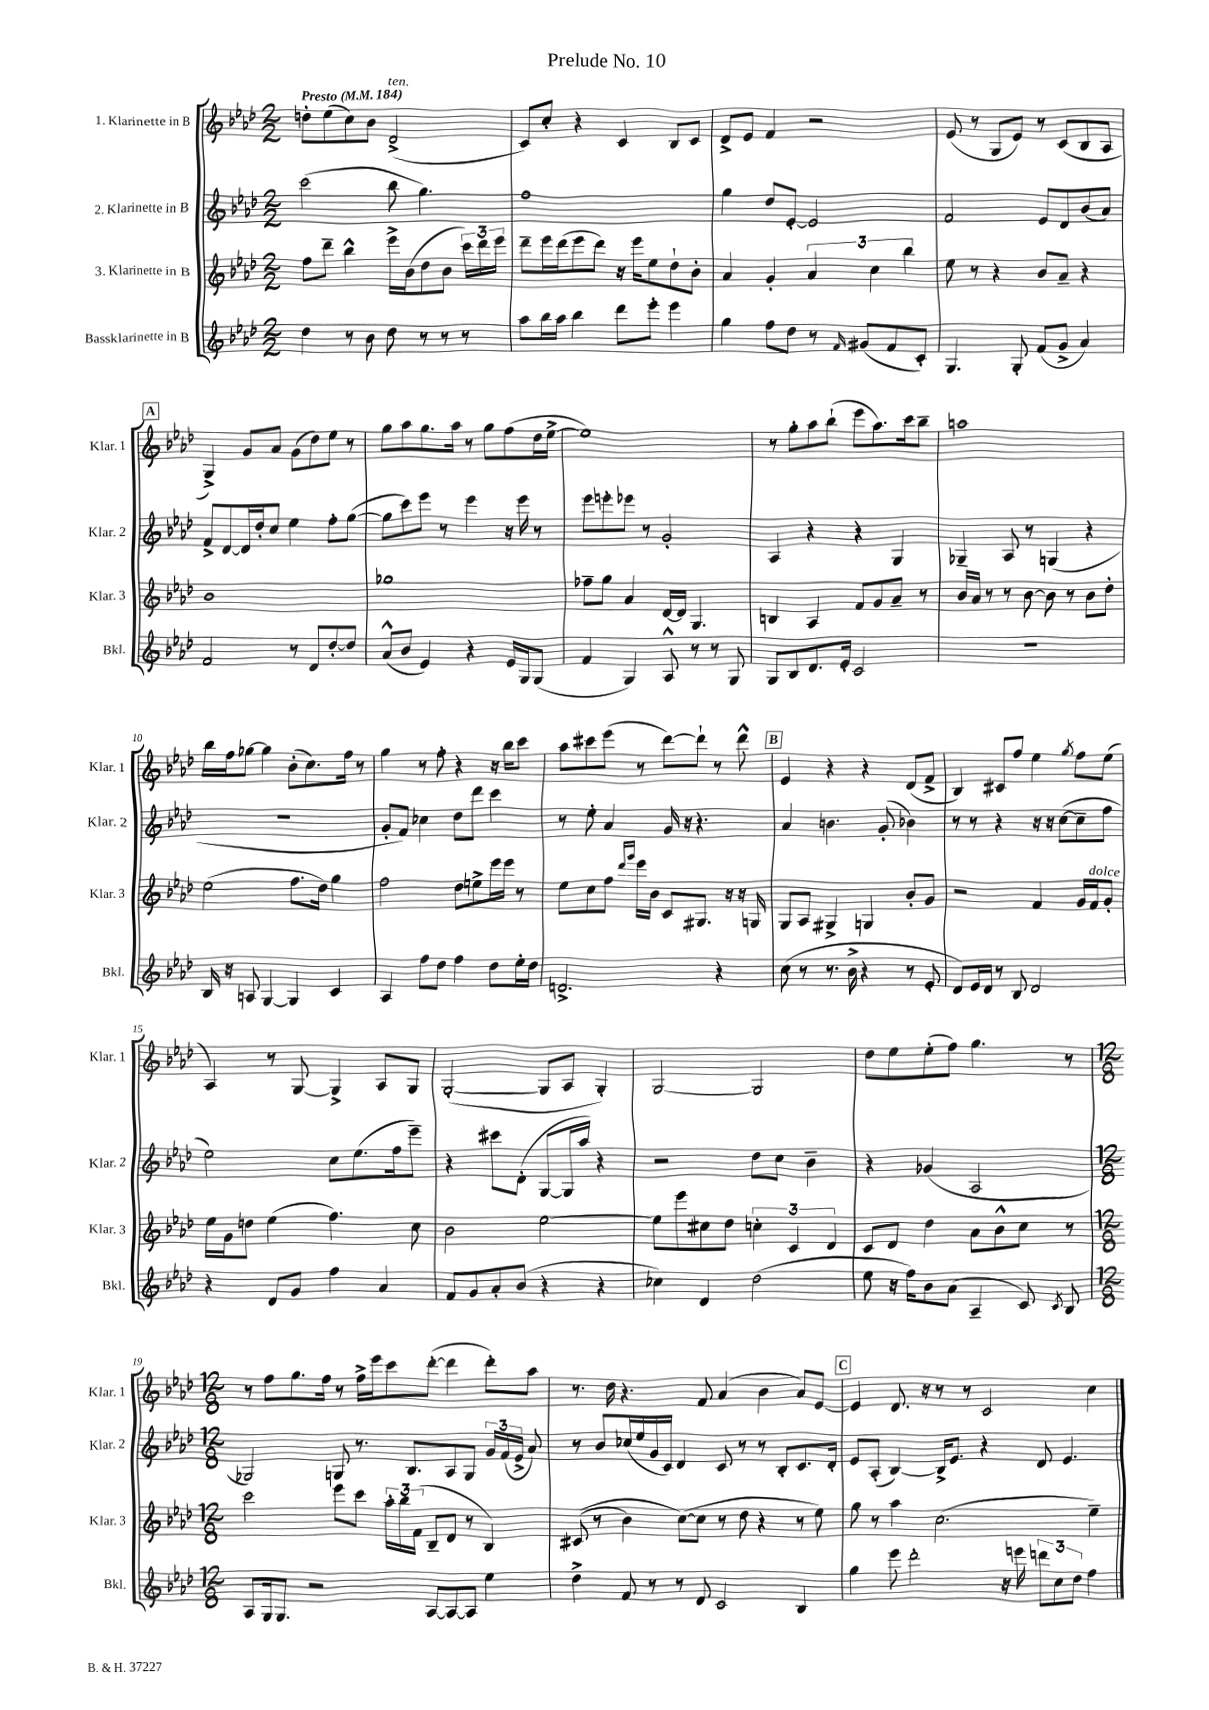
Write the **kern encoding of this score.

**kern	**kern	**kern	**kern
*part4	*part3	*part2	*part1
*staff4	*staff3	*staff2	*staff1
*I"Bassklarinette in B	*I"3. Klarinette in B	*I"2. Klarinette in B	*I"1. Klarinette in B
*I'Bkl.	*I'Klar. 3	*I'Klar. 2	*I'Klar. 1
*clefG2	*clefG2	*clefG2	*clefG2
*k[b-e-a-d-]	*k[b-e-a-d-]	*k[b-e-a-d-]	*k[b-e-a-d-]
*M2/2	*M2/2	*M2/2	*M2/2
*MM184	*MM184	*MM184	*MM184
=1	=1	=1	=1
!	!	!	!LO:TX:a:B:t=Presto
4dd-\	8ff\L	(2ccc\	8ddn'\L
.	8ddd-~\J	.	(8ee-\
8r	4bb-^^\	.	8cc\)
8b-\	.	.	8b-\J
!	!	!	!LO:TX:a:i:t=ten.
8dd-\	16eee-^\LL	8bb-\	(2d-^/
.	(16b-\J	.	.
8r	8dd-\	4.gg\)	.
8r	8b-\J	.	.
8r	24ccc\LL)	.	.
.	24ddd-\	.	.
.	24eee-\JJ	.	.
=2	=2	=2	=2
8aa-\L	8ddd-~\L	1ff	8c/L)
16bb-\L	16eee-\L	.	8cc'/J
16aa-\JJ	(16ddd-\J	.	.
4bb-\	8eee-\	.	4r
.	8ddd-\J)	.	.
8ddd-\L	16r	.	4c/
.	16eee-\KL	.	.
8eee-'\J	8ee-\	.	.
4eee-\	8dd-`\	.	8B-/L
.	8b-'\J	.	8c/J
=3	=3	=3	=3
4gg\	4a-/	4gg\	8d-^/L
.	.	.	8e-/J
8ff\L	4g'/	8dd-/L	4f/
8dd-\J	.	[8e-'/J	.
8r	6a-/	2e-/]	2r
16qqf/	.	.	.
(8g#X/L	.	.	.
.	6cc\	.	.
8f/	.	.	.
.	6bb-\	.	.
8c'/J)	.	.	.
=4	=4	=4	=4
4.G/	8ee-\	2f/	(8e-/
.	8r	.	8r
.	4r	.	8G/L
8G'/	.	.	8e-/J)
(8f/L	8b-/L	8e-/L	8r
8g^/J	8a-~/J	8d-/	(8c/L
4a-/)	4r	(8b-/	8B-/
.	.	8a-/J)	8A-/J
!!LO:LB:g=z
!!LO:REH:place=s1:t=A
=5	=5	=5	=5
2f/	1b-	8f^/L	4G^/)
.	.	[8d-/	.
.	.	16d-/L]	8g/L
.	.	16dd-'/J	.
.	.	8cc/J	8a-/J
8r	.	4ee-\	(8g\L
8d-/L	.	.	8dd-\)
[8dd-'/	.	8ff'\L	8ee-\J
8dd-/J]	.	([8gg\J	8r
=6	=6	=6	=6
(8a-^^/L	1gg-X	8gg\L]	8gg\L
8b-/J	.	8ccc\)	8aa-\
4e-/)	.	8eee-\J	8.gg\
.	.	8r	.
.	.	.	16aa-\Jk
4r	.	4eee-\	8r
.	.	.	8gg\L
16e-/LL	.	16r	(8ff\
16G/J	.	16eee-\	.
(8G/J	.	8r	16dd-\L
.	.	.	[16ee-^\JJ
=7	=7	=7	=7
4f/	8ff-X~\L	8eee-\L	1ee-])
.	8gg\J	8eeen'\	.
4G/)	4a-/	8eee-X\J	.
.	.	8r	.
8A-^^/	[16d-/LL	2g'/	.
.	16d-/JJ]	.	.
8r	4.G/	.	.
8r	.	.	.
8G/	.	.	.
=8	=8	=8	=8
8G/L	4Bn/	4A-/	8r
8B-/	.	.	8gg'\L
8.d-/	4A-/	4r	8aa-\
.	.	.	(8bb-`\J
16e-'/Jk	.	.	.
2c/	8f/L	4r	8eee-\L
.	8g/	.	8.aa-\)
.	8a-~/J	4G/	.
.	.	.	16ccc\k
.	8r	.	8bb-~\J
=9	=9	=9	=9
1r	16b-/LL	4G-X~/	1aan
.	16a-/JJ	.	.
.	8r	.	.
.	8r	8A-/	.
.	[8b-\	8r	.
.	8b-\]	(4Gn/	.
.	8r	.	.
.	8b-\L	4r	.
.	8dd-'\J	.	.
!!LO:LB:g=z
=10	=10	=10	=10
16B-/	(2ee-\	1r	16bb-\LL
16r	.	.	16ff\J
8An/	.	.	[8gg-X\J
[4G/	.	.	4gg-\]
4G/]	8.ff\L	.	(8b-'\L
.	.	.	8.cc\)
.	16dd-\Jk)	.	.
4c/	4gg\	.	.
.	.	.	16ff\Jk
.	.	.	8r
=11	=11	=11	=11
4A-/	2ff\	8g'/L	4gg\
.	.	8f/J)	.
8ff\L	.	4cc-X\	8r
8dd-\J	.	.	8ff'\
4ff\	8dd-\L	8dd-\L	4r
.	8een^\	8ddd-\J	.
8dd-\L	16eee-\L	4ccc\	16r
.	16eee-\JJ	.	16bb-\KL
16ee-'\L	8r	.	8ccc\J
16dd-\JJ	.	.	.
=12	=12	=12	=12
2.dn^/	8ee-\L	8r	8aa-\L
.	8cc\	8ee-'\	8ccc#X\
.	8ff\J	4a-/	(8eee-\J
.	16qqddd-/LL	.	.
.	16qqggg/JJ	.	.
.	16eee-\LL	.	8r
.	16b-\JJ	.	.
.	8c/L	16g/	[8ddd-\L)
.	.	16r	.
.	8.G#X/J	4.r	8ddd-`\J]
4r	.	.	8r
.	16r	.	.
.	16r	.	8ddd-^^\
.	16Gn/	.	.
!!LO:REH:place=s1:t=B
=13	=13	=13	=13
(8cc\	8G/L	4a-/	4e-/
8r	8A-/J	.	.
8.r	4G#X^/	4.bn\	4r
16b-^\	.	.	.
4r	4Gn/	.	4r
.	.	(8g'/	.
8r	8b-'/L	4b-X\)	(8d-/L
8e-'/	8g/J	.	8f^/J
=14	=14	=14	=14
8d-/L)	2r	8r	4B-/)
16e-/L	.	8r	.
16d-/JJ	.	.	.
8r	.	4r	8c#X/L
8B-/	.	.	8ff/J
2d-/	4f/	16r	4ee-\
.	.	16r	.
.	.	([8cc\L	.
.	.	.	8qgg/
.	16g/LL	8cc~\]	8ff\L
!	!LO:TX:a:i:t=dolce	!	!
.	16f/J	.	.
.	8g'/J	8ff\J	(8ee-\J
!!LO:LB:g=z
=15	=15	=15	=15
4r	16ee-\LL	2ee-\)	4A-/)
.	16g\J	.	.
.	8ddn\J	.	.
8d-/L	(4ee-\	.	8r
8g/J	.	.	[8G/
4ff\	4.ff\)	8cc\L	4G^/]
.	.	(8.ee-\	.
4a-/	.	.	8A-/L
.	.	16ff\k	.
.	8cc\	8eee-~\J)	8G/J
=16	=16	=16	=16
8f/L	2b-\	4r	([2G'/
8g/	.	.	.
8a-'/	.	8ccc#X\L	.
(8b-/J	.	(8d-'\J	.
4r	[2ee-\	[8G/L	8G/L]
.	.	16G/L]	8A-/J
.	.	16aa-/JJ)	.
4r	.	4r	4G'/)
=17	=17	=17	=17
4cc-X\)	8ee-\L]	2r	[2G/
.	8eee-\	.	.
4d-/	8cc#X\	.	.
.	8dd-\J	.	.
(2dd-\	6ccn'\	8dd-\L	2G/]
.	.	8cc\J	.
.	6c/	.	.
.	.	4b-~\	.
.	6d-/	.	.
=18	=18	=18	=18
8ee-\	8c/L	4r	8dd-\L
16r	8d-/J	.	8ee-\
16ff\KL)	.	.	.
8b-\	4dd-\	(4g-X/	(8ee-'\
(8a-\J	.	.	8ff\J)
4A-~/	8a-\L	2A-/	4.gg\
.	8b-^^\	.	.
8c/)	8cc\J	.	.
8qc/	.	.	.
8B-/	8r	.	8r
!!LO:LB:g=z
=19	=19	=19	=19
*M12/8	*M12/8	*M12/8	*M12/8
8A-/L	2ccc\	2G-X/)	8r
16G/k	.	.	8ff\L
8.G/J	.	.	.
.	.	.	8.gg\
2r	.	.	.
.	.	.	16ff\Jk
.	8eee-\L	8Gn/	8r
.	8ccc\J	8.r	16ff^\LL
.	.	.	16eee-\J
.	24aa-'\LL	.	8ccc\
.	24bb-\	.	.
.	.	8.B-/L	.
.	(24f\JJ	.	.
[8A-/L	8B-~/L	.	([8ddd-'\J
8A-/_	8d-/J	8A-/	4ddd-\]
8A-/J]	8r	8G/J	.
4ee-\	4B-/)	24g/LL	8ddd-'\L)
.	.	(24f/	.
.	.	24e-^/JJ	.
.	.	8a-/)	8aa-\J
=20	=20	=20	=20
4dd-^\	((8c#X/	8r	8.r
.	8r	8b-/L	.
.	.	.	16dd-\
8f/	4b-\)	(16cc-X/L	4.r
.	.	16ee-/	.
8r	.	16g/	.
.	.	16c/JJ)	.
8r	([8cc\L)	4d-/	.
8d-/	8cc\J]	.	8f/
2c/	8r	8c/	(4a-/
.	8dd-\	8r	.
.	4r	8r	4b-\
.	.	8B-'/L	.
4B-/	8r	8.c/	8a-/L)
.	8ee-\)	.	[8e-/J
.	.	16d-'/Jk	.
!!LO:REH:place=s1:t=C
=21	=21	=21	=21
4gg\	8gg\	8e-/L	4e-/]
.	8r	(8A-'/J	.
8eee-\	4aa-\	[4B-/)	8.d-/
2ddd-'\	.	.	.
.	.	.	16r
.	(2.cc\	16B-^/KL]	8r
.	.	8.e-/J	.
.	.	.	8r
.	.	4r	2c/
16r	.	.	.
16eeen\	.	.	.
12dddn\L	.	8d-/	.
12cc\	.	.	.
.	.	4.e-/	.
12dd-\J	.	.	.
4ff\	4ee-~\)	.	4cc\
==	==	==	==
*-	*-	*-	*-
